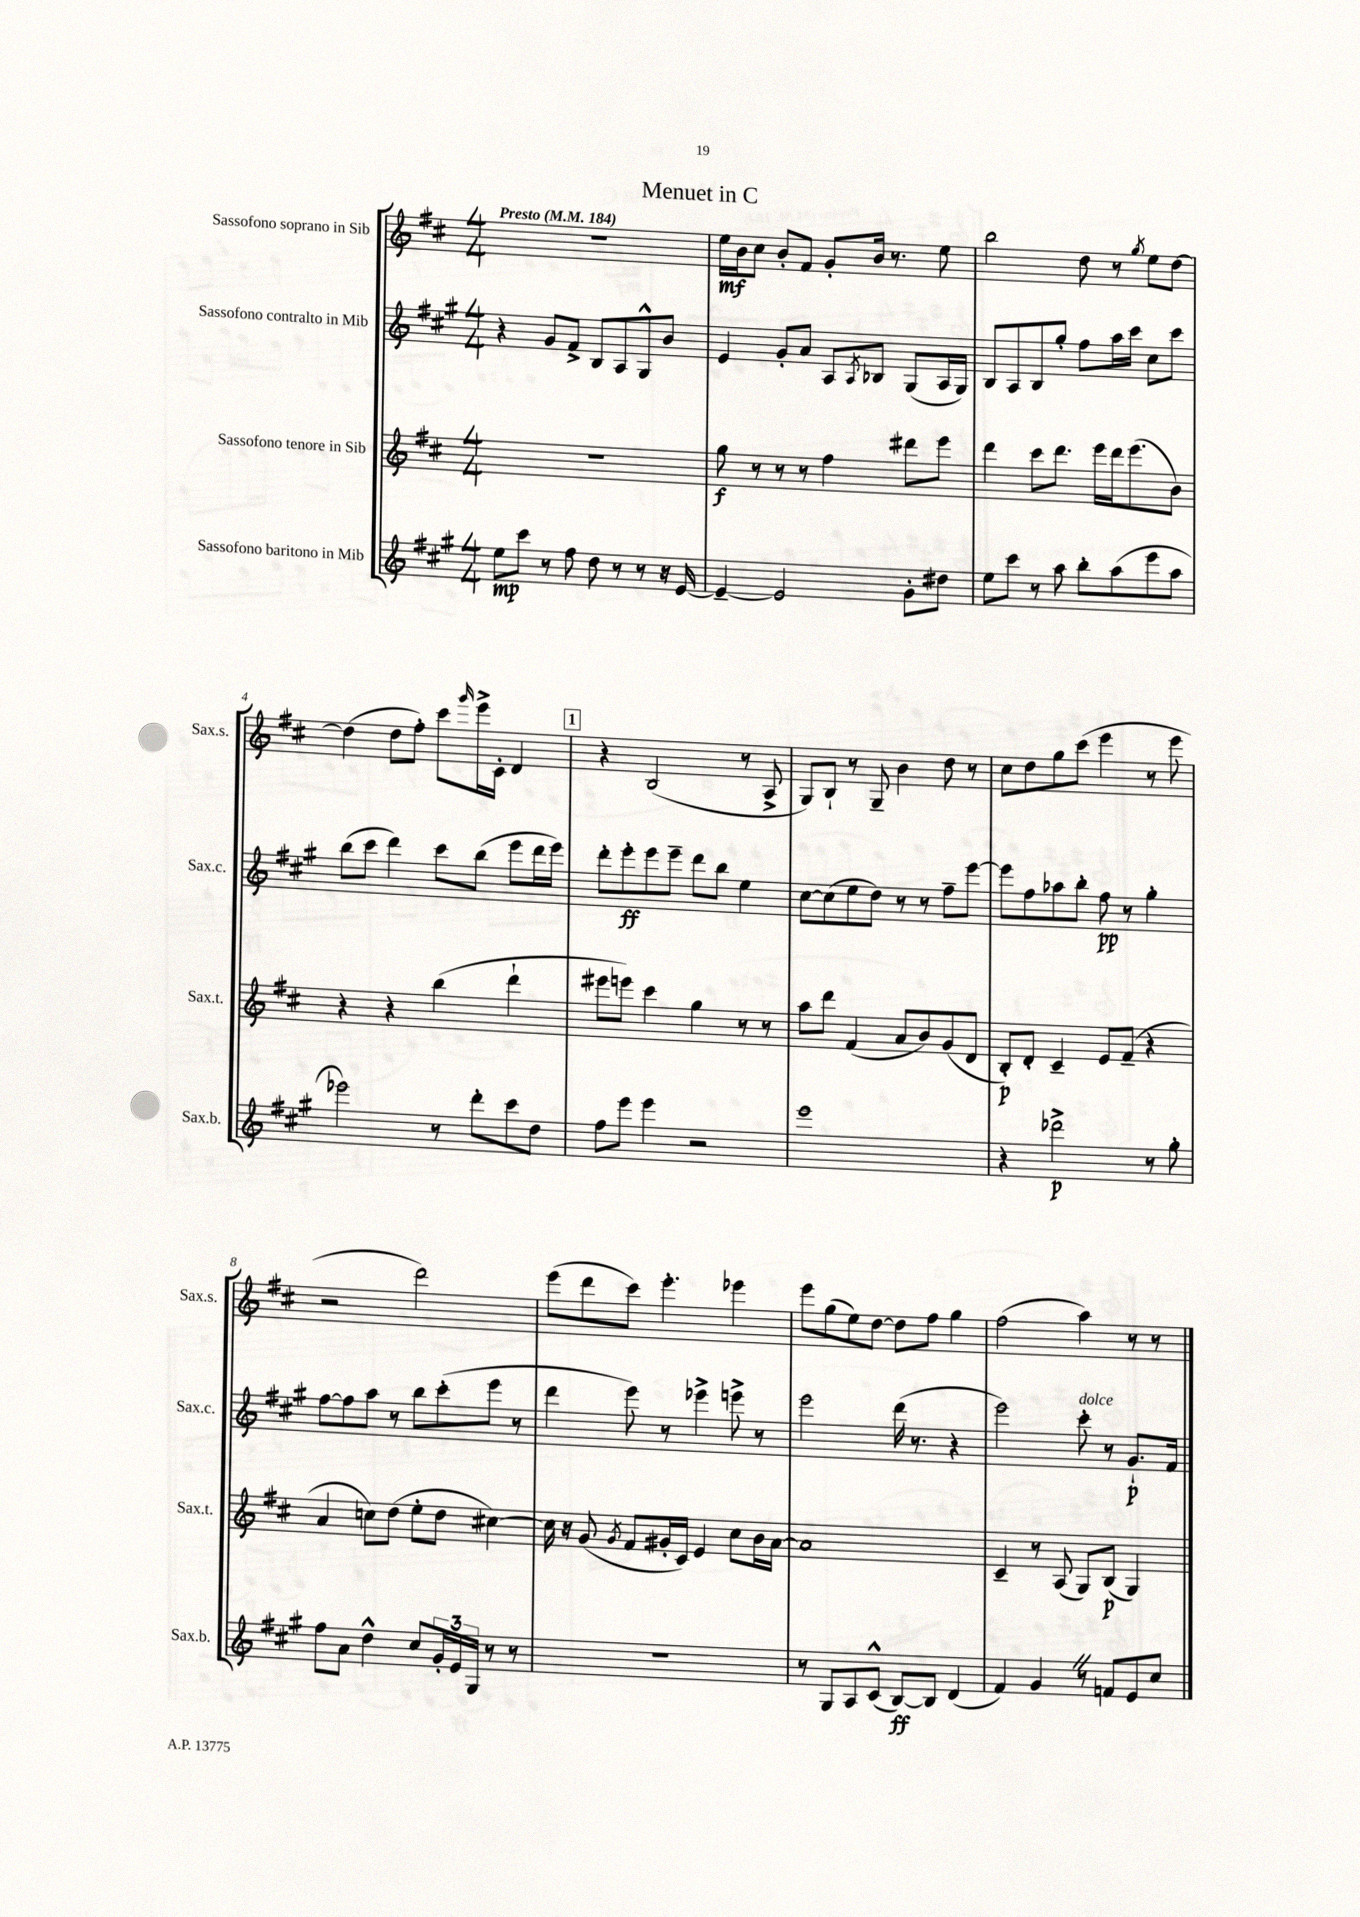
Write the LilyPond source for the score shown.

\header { title = "Menuet in C" }
<<
\new StaffGroup <<
\new Staff = "s0" \with { instrumentName = "Sassofono soprano in Sib" shortInstrumentName = "Sax.s." } {
    \clef treble \key d \major \numericTimeSignature \time 4/4 \tempo "Presto" 4 = 184
    R1 |
    e''16\mf b'16 cis''8 b'8-. fis'8 g'8-. b'16 r8. e''8 |
    b''2 d''8 r8 \acciaccatura { g''8 } e''8 d''8~ |
    d''4( d''8 fis''8-.) cis'''8 \grace { g'''16 } e'''16-> cis'16-. d'4 |
    \mark \markup { \box "1" } r4 b2( r8 a8-> |
    g8) b8-! r8 g8-- b'4 d''8 r8 |
    cis''8 d''8 g''8 cis'''8( e'''4 r8 e'''8 |
    r2 d'''2) |
    e'''8( d'''8 cis'''8) e'''4.-. ees'''4 |
    e'''8 g''8( e''8) d''8~ d''8 fis''8 g''4 |
    fis''2( a''4) r8 r8 \bar "|." |
}
\new Staff = "s1" \with { instrumentName = "Sassofono contralto in Mib" shortInstrumentName = "Sax.c." } {
    \clef treble \key a \major \numericTimeSignature \time 4/4
    r4 gis'8 fis'8-> b8 a8 gis8-^ b'8 |
    e'4 gis'8-. a'8 a8 \acciaccatura { a8 } bes8 gis8( a16 gis16) |
    b8 a8 b8 gis''8-. fis''8 a''16 cis'''16 cis''8 cis'''8 |
    b''8( cis'''8 d'''4) cis'''8 b''8( e'''8 d'''16 e'''16) |
    \mark \markup { \box "1" } d'''8-. e'''8-.\ff e'''8 e'''8-- d'''8 b''8 e''4 |
    cis''8~ cis''8( e''8 d''8) r8 r8 fis''8-- e'''8~ |
    e'''8 fis''8 aes''8 b''8-. fis''8\pp r8 gis''4-. |
    fis''8~ fis''8 a''8 r8 b''8 cis'''8-.( e'''8 r8 |
    d'''4 e'''8) r8 ees'''4-> e'''8-> r8 |
    e'''2 d'''16( r8. r4 |
    e'''2) cis'''8-.^\markup { \italic "dolce" } r8 gis'8.-!\p fis'16 \bar "|." |
}
\new Staff = "s2" \with { instrumentName = "Sassofono tenore in Sib" shortInstrumentName = "Sax.t." } {
    \clef treble \key d \major \numericTimeSignature \time 4/4
    r1 |
    g''8\f r8 r8 r8 fis''4 dis'''8 e'''8 |
    d'''4 cis'''8 d'''8. e'''16 d'''16 e'''8.( b'8) |
    r4 r4 b''4( d'''4-! |
    \mark \markup { \box "1" } eis'''8 e'''8) cis'''4 g''4 r8 r8 |
    a''8 d'''8 fis'4( a'8 b'8) g'8( d'8 |
    b8-.\p) d'8-. cis'4-- e'8 fis'8--( r4 |
    a'4 c''8) d''8( e''8-. d''8 cis''4~) |
    cis''16 r16 g'8( \acciaccatura { g'8 } fis'8 gis'16-. cis'16) e'4 cis''8 b'16 a'16~ |
    a'1 |
    cis'4-- r8 a8( g8) b8\p( g4) \bar "|." |
}
\new Staff = "s3" \with { instrumentName = "Sassofono baritono in Mib" shortInstrumentName = "Sax.b." } {
    \clef treble \key a \major \numericTimeSignature \time 4/4
    e''8\mp cis'''8 r8 fis''8 d''8 r8 r8 r16 e'16~ |
    e'4~-- e'2 gis'8-. dis''8 |
    e''8 cis'''8 r8 a''8 b''8-. a''8( e'''8 a''8 |
    ees'''2) r8 d'''8-. cis'''8 d''8 |
    \mark \markup { \box "1" } fis''8 e'''8 e'''4 r2 |
    e'''1 |
    r4 des'''2->\p r8 gis''8-. |
    fis''8 a'8 d''4-^ cis''8 \tuplet 3/2 { gis'16-. e'16 gis16 } r8 r8 |
    R1 |
    r8 gis8 a8 cis'8-^( b8~\ff) b8 d'4( |
    fis'4) gis'4 \once \override BreathingSign.text = \markup { \musicglyph "scripts.caesura.straight" } \breathe r8 f'8 e'8 cis''8 \bar "|." |
}
>>
>>
